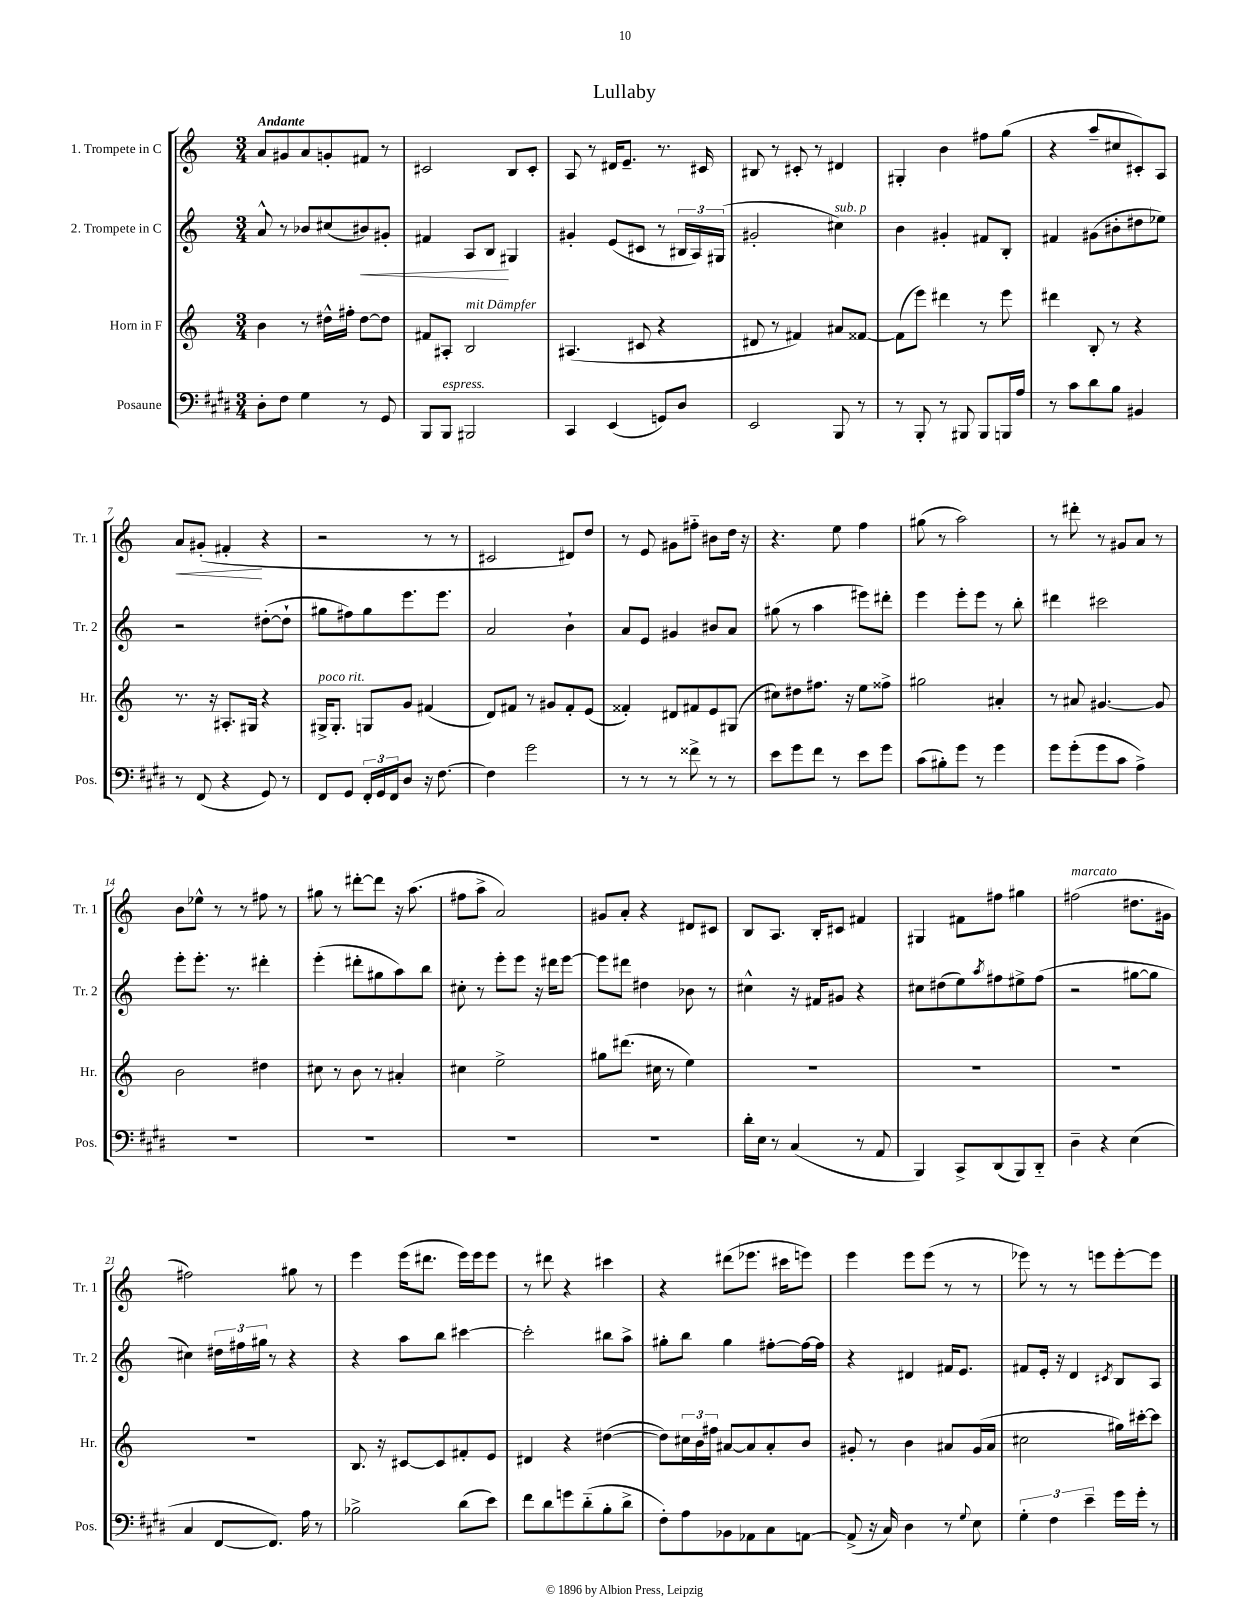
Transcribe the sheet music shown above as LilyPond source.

\header { title = "Lullaby" }
<<
\new StaffGroup <<
\new Staff = "s0" \with { instrumentName = "1. Trompete in C" shortInstrumentName = "Tr. 1" } {
    \clef treble \key c \major \numericTimeSignature \time 3/4 \tempo "Andante"
    a'8 gis'8 a'8 g'8-. fis'8 r8 |
    cis'2 b8 cis'8-. |
    a8 r8 dis'16 e'8.-- r8. cis'16 |
    bis8 r8 cis'8-. r8 dis'4 |
    gis4-. b'4 fis''8 g''8( |
    r4 a''8-- cis''8 cis'8-.) a8 |
    a'8\< gis'8-.( fis'4-.\! r4 |
    r2 r8 r8 |
    cis'2 dis'8) d''8 |
    r8 e'8 gis'8 fis''8-_ bis'8 d''16 r16 |
    r4. e''8 f''4 |
    gis''8( r8 a''2) |
    r8 dis'''8-. r8 gis'8 a'8 r8 |
    b'8 ees''8-^ r8 r8 fis''8 r8 |
    gis''8 r8 dis'''8~-. dis'''8 r16 a''8.( |
    fis''8 a''8-> a'2) |
    gis'8 a'8-. r4 dis'8 cis'8 |
    b8 a8. b16-. cis'8 fis'4 |
    gis4 fis'8 fis''8 gis''4 |
    fis''2^\markup { \italic "marcato" }( dis''8. gis'16 |
    fis''2) gis''8 r8 |
    e'''4 e'''16( dis'''8. e'''16) e'''16 e'''8 |
    r8 dis'''8 r4 cis'''4 |
    r4 dis'''8( ees'''8. cis'''16 e'''8) |
    e'''4 e'''8 e'''8( r8 r8 |
    ees'''8) r8 r8 e'''8 e'''8~-. e'''8 \bar "|." |
}
\new Staff = "s1" \with { instrumentName = "2. Trompete in C" shortInstrumentName = "Tr. 2" } {
    \clef treble \key c \major \numericTimeSignature \time 3/4
    a'8-^ r8 bes'8 cis''8( bis'8\<) gis'8-. |
    fis'4 a8 b8\! gis4 |
    gis'4-. e'8( cis'8 r8 \tuplet 3/2 { bis16 a16) gis16( } |
    gis'2-. cis''4^\markup { \italic "sub. p" }) |
    b'4 gis'4-. fis'8 b8-. |
    fis'4 gis'8( bis'8-. dis''8 ees''8) |
    r2 dis''8~-.( dis''8-! |
    gis''8 fis''8) gis''8 e'''8. e'''8. |
    a'2 b'4-! |
    a'8 e'8 gis'4 bis'8 a'8 |
    gis''8( r8 a''4 eis'''8) dis'''8-. |
    e'''4 e'''8-. e'''8 r8 b''8-. |
    dis'''4 cis'''2 |
    e'''8-. e'''8.-. r8. dis'''4-. |
    e'''4-.( dis'''8-. gis''8 a''8) b''8 |
    cis''8-. r8 e'''8-. e'''8 r16 dis'''16 e'''8~ |
    e'''8 dis'''8 dis''4 bes'8 r8 |
    cis''4-^ r16 fis'16 gis'8 r4 |
    cis''8 dis''8( e''8) \acciaccatura { a''8 } fis''8 eis''8-> fis''8( |
    r2 gis''8~ gis''8 |
    cis''4) \tuplet 3/2 { dis''16 fis''16 gis''16 } r8 r4 |
    r4 a''8 b''8 cis'''4~ |
    cis'''2-. bis''8 a''8-> |
    gis''8-. b''8 gis''4 fis''8~-. fis''16~ fis''16 |
    r4 dis'4 fis'16 e'8. |
    fis'8 e'16-. r16 d'4 \acciaccatura { cis'8 } b8 a8 \bar "|." |
}
\new Staff = "s2" \with { instrumentName = "Horn in F" shortInstrumentName = "Hr." } {
    \clef treble \key c \major \numericTimeSignature \time 3/4
    b'4 r8 dis''16-^ fis''16-. dis''8~ dis''8 |
    fis'8 ais8-. b2^\markup { \italic "mit Dämpfer" } |
    ais4.( cis'8 r4 |
    dis'8 r8 fis'4) ais'8 fisis'8~ |
    fisis'8( e'''8) dis'''4 r8 e'''8 |
    dis'''4 b8-. r8 r4 |
    r8. r16 ais8.-. gis16 r4 |
    gis16->^\markup { \italic "poco rit." } gis8.-. g8 g'8 fis'4( |
    d'8) fis'8 r8 gis'8 fis'8-. e'8( |
    fisis'4-.) dis'8 fis'8 e'8 gis8( |
    cis''8) dis''8 fis''8. r16 e''8 fisis''8-> |
    gis''2 ais'4-. |
    r8 ais'8 gis'4.~ gis'8 |
    b'2 dis''4 |
    cis''8 r8 b'8 r8 ais'4-. |
    cis''4 e''2-> |
    gis''8 dis'''8.( cis''16 r8 e''4) |
    R2. |
    R2. |
    R2. |
    R2. |
    b8. r16 cis'8~ cis'8 fis'8-. e'8 |
    dis'4 r4 dis''4~( |
    dis''8) \tuplet 3/2 { cis''16 b'16 fis''16 } ais'8~ ais'8 ais'8-. b'8 |
    gis'8-. r8 b'4 ais'8 gis'16( ais'16 |
    cis''2 gis''16) cis'''16~-. cis'''8 \bar "|." |
}
\new Staff = "s3" \with { instrumentName = "Posaune" shortInstrumentName = "Pos." } {
    \clef bass \key e \major \numericTimeSignature \time 3/4
    dis8-. fis8 gis4 r8 gis,8 |
    b,,8 b,,8^\markup { \italic "espress." } bis,,2 |
    cis,4 e,4( g,8) dis8 |
    e,2 b,,8 r8 |
    r8 b,,8-. r8 bis,,8 bis,,8 b,,16 a16 |
    r8 cis'8 dis'8 b8 bis,4 |
    r8 fis,8( r4 gis,8) r8 |
    fis,8 gis,8 \tuplet 3/2 { fis,16-. gis,16 fis,16 } dis8 r16 fis8.~ |
    fis4 gis'2 |
    r8 r8 r8 fisis'8-> r8 r8 |
    e'8 gis'8 fis'8 r8 e'8 gis'8 |
    cis'8( bis8-.) gis'8 r8 gis'4 |
    gis'8 gis'8-.( gis'8 cis'8 a4->) |
    R2. |
    R2. |
    R2. |
    R2. |
    dis'16-. e16 r8 cis4( r8 a,8 |
    b,,4) cis,8-> dis,8( b,,8) dis,8-_ |
    dis4-- r4 e4( |
    cis4 fis,8~ fis,8.) a16 r8 |
    bes2-> dis'8( e'8) |
    fis'8 dis'8 g'8 dis'8-_( b8-. dis'8-> |
    fis8-.) a8 bes,8 aes,8 cis8 a,8~ |
    a,8->( r16 cis16) dis4 r8 \appoggiatura { gis8 } e8 |
    \tuplet 3/2 { gis4-. fis4 e'4-- } gis'16 gis'16-. r8 \bar "|." |
}
>>
>>
